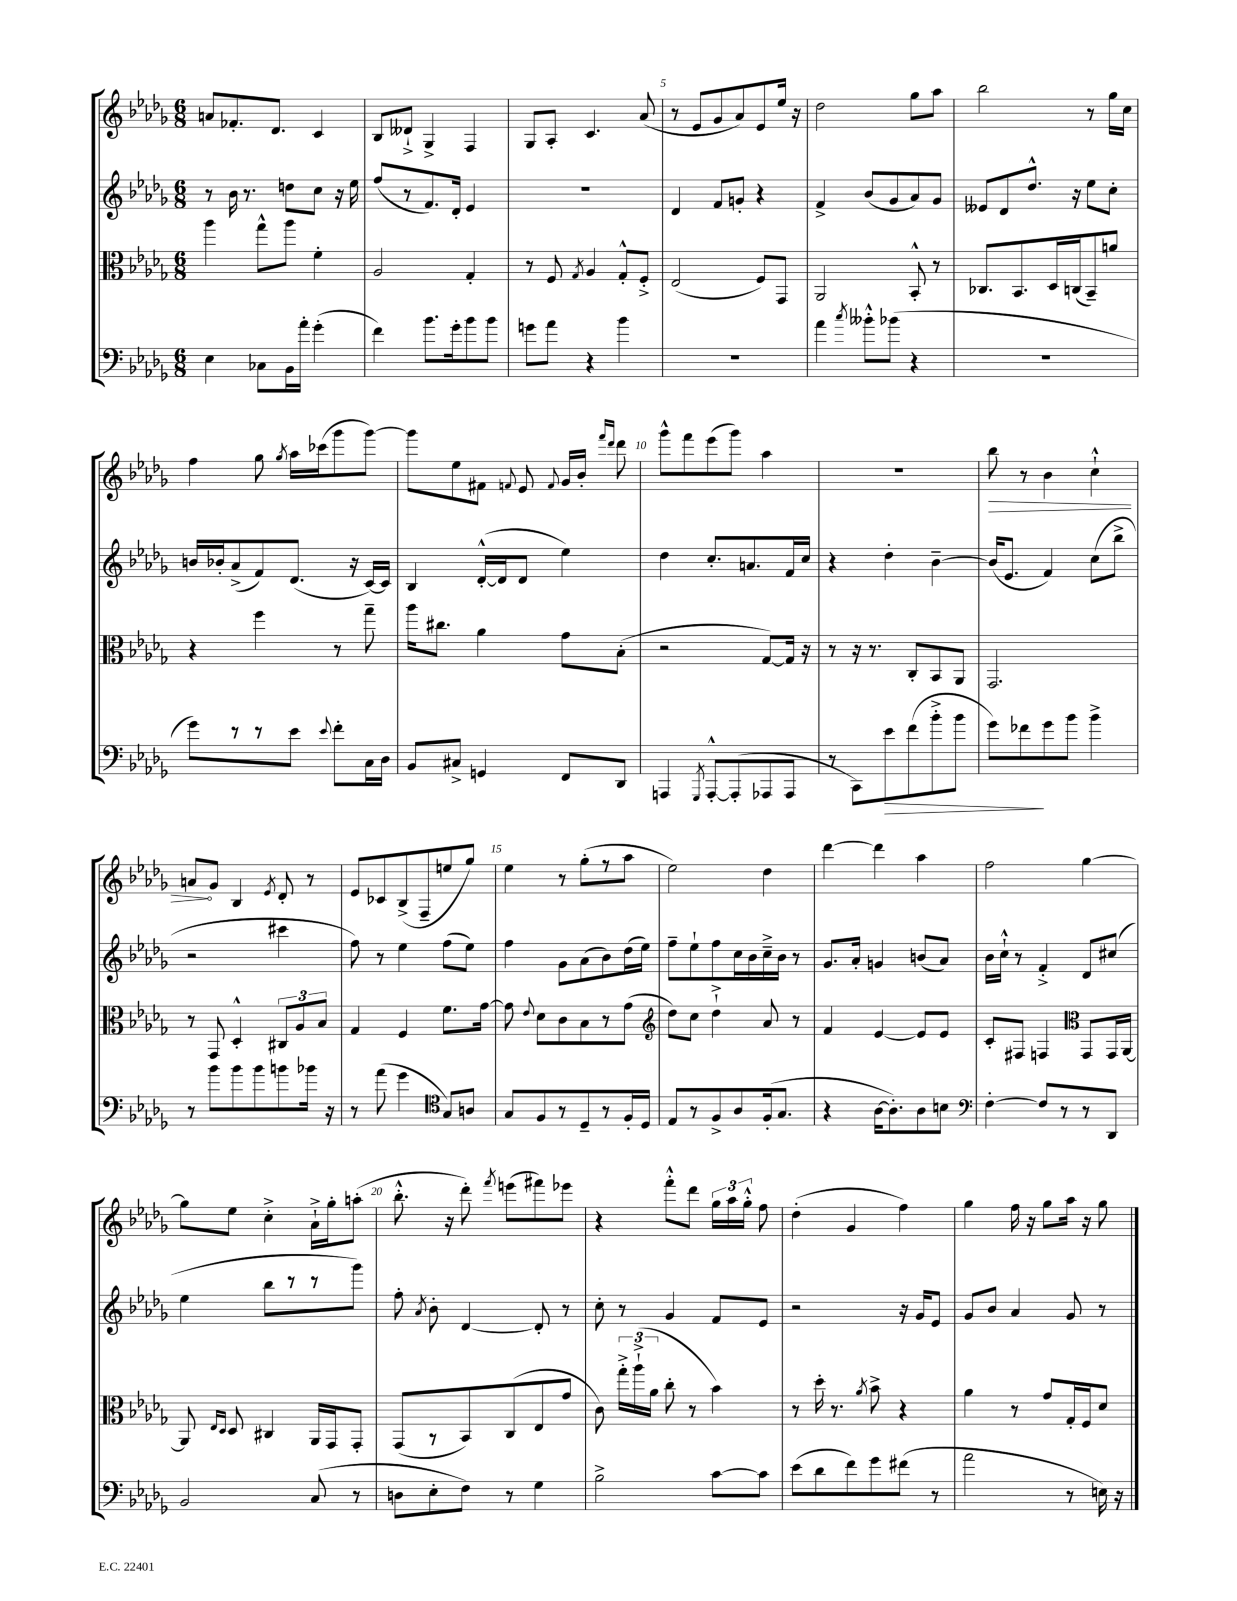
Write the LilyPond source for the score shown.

<<
\new StaffGroup <<
\new Staff = "s0" {
    \clef treble \key des \major \numericTimeSignature \time 6/8
    \autoBeamOff a'8[ fes'8.-. des'8.] c'4 |
    bes8[ deses'8]-!-> ges4-> f4 |
    ges8[ aes8]-. c'4. aes'8( |
    r8 ees'8[ ges'8 aes'8) ees'8 ees''16] r16 |
    des''2 ges''8[ aes''8] |
    bes''2 r8 ges''16[ c''16] |
    f''4 ges''8 \acciaccatura { ges''8 } aes''16[ ces'''16( ges'''8 ges'''8]~) |
    ges'''8[ ees''8 fis'8] \appoggiatura { f'8 } ees'8 \appoggiatura { f'8 } ges'16[ bes'16]-. \grace { f'''16[ des'''16] } des'''8 |
    ges'''8[-^ f'''8 ees'''8( ges'''8]) aes''4 |
    R2. |
    \once \override Hairpin.circled-tip = ##t bes''8\> r8 bes'4 c''4-!-^ |
    a'8[\! ges'8] bes4 \acciaccatura { ees'8 } des'8-. r8 |
    ees'8[ ces'8 bes8->( f8-- e''8 ges''8]) |
    ees''4 r8 ges''8[-.( r8 aes''8] |
    ees''2) des''4 |
    des'''4~ des'''4 aes''4 |
    f''2 ges''4~ |
    ges''8[ ees''8] c''4-.-> aes'16[-!-> ges''16-. a''8]-.( |
    bes''8.-.-^ r16 des'''8-.) \acciaccatura { f'''8 } e'''8[( fis'''8) ees'''8] |
    r4 f'''8[-.-^ des'''8] \tuplet 3/2 { ges''16[ aes''16 ges''16]-.-^ } f''8 |
    des''4-.( ges'4 f''4) |
    ges''4 f''16 r16 ges''8[ aes''16] r16 ges''8 \bar "|." |
}
\new Staff = "s1" {
    \clef treble \key des \major \numericTimeSignature \time 6/8
    \autoBeamOff r8 bes'16 r8. d''8[ c''8] r16 ees''16 |
    f''8[( r8 f'8.) des'16]-. ees'4 |
    R2. |
    des'4 f'8[ g'8]-. r4 |
    f'4-> bes'8[( ges'8 aes'8) ges'8] |
    eeses'8[ des'8 des''8.]-^ r16 ees''8[ c''8]-. |
    b'16[ bes'16-. aes'8->( f'8) des'8.]( r16 c'16[~) c'16] |
    bes4 des'16[~-.-^( des'16 des'8] ees''4) |
    des''4 c''8.[-. a'8. f'16 c''16] |
    r4 des''4-. bes'4~-- |
    bes'16[( ees'8.] f'4) c''8[( bes''8]-> |
    r2 cis'''4 |
    f''8) r8 ees''4 f''8[( ees''8]) |
    f''4 ges'8[ aes'8( bes'8) des''16( ees''16]) |
    f''8[-- ees''8-! f''8 c''16 bes'16 c''16---> bes'16] r8 |
    ges'8.[ aes'16]-. g'4 b'8[( aes'8]) |
    bes'16[ c''16]-!-^ r8 f'4-.-> des'8[ cis''8]( |
    ees''4 bes''8[ r8 r8 ges'''8]) |
    f''8-. \acciaccatura { aes'8 } bes'8-. des'4~ des'8-. r8 |
    c''8-. r8 ges'4 f'8[ ees'8] |
    r2 r16 ges'16[ ees'8] |
    ges'8[ bes'8] aes'4 ges'8 r8 \bar "|." |
}
\new Staff = "s2" {
    \clef alto \key des \major \numericTimeSignature \time 6/8
    \autoBeamOff aes''4 ges''8[-^ aes''8] f'4-. |
    aes2 ges4-. |
    r8 f8 \acciaccatura { ges8 } aes4 ges8[-.-^ f8]-.-> |
    ees2( f8[) ges,8] |
    aes,2 bes,8-.-^ r8 |
    ces8.[ bes,8. des16 c16( bes,8--) a'8] |
    r4 f''4 r8 ges''8-- |
    aes''16[ cis''8.] aes'4 ges'8[ bes8]-.( |
    r2 ges8[~) ges16] r16 |
    r8 r16 r8. c8[-. bes,8 aes,8] |
    ges,2. |
    r8 ges,8 des4-.-^ \tuplet 3/2 { cis8[ aes8 bes8] } |
    ges4 f4 f'8.[ ges'16]~ |
    ges'8 \appoggiatura { ees'8 } des'8[ c'8 bes8 r8 ges'8]( |
    \clef treble des''8[) c''8] des''4-!-> aes'8 r8 |
    f'4 ees'4~ ees'8[ ees'8] |
    c'8[-. fis8] f4 \clef alto ges,8[ ges,16 aes,16]~ |
    aes,8 \grace { ees16[ des16] } des8 cis4 aes,16[ ges,16 ges,8]-. |
    ges,8[( r8 bes,8) c8( ees8 ges'8] |
    c'8) \tuplet 3/2 { ges''16[-.-> aes''16-!->( aes'16] } c''8-. r8 bes'4) |
    r8 des''16-. r8. \acciaccatura { aes'8 } bes'8-> r4 |
    aes'4 r8 ges'8[ ges16-. f16 des'8] \bar "|." |
}
\new Staff = "s3" {
    \clef bass \key des \major \numericTimeSignature \time 6/8
    \autoBeamOff ees4 ces8[ bes,16 aes'16]-. ges'4-.( |
    f'4) bes'8.[ ges'16-. bes'8 bes'8] |
    g'8[ aes'8] r4 bes'4 |
    R2. |
    aes'4 \acciaccatura { c''8 } beses'8[-.-^ bes'8]( r4 |
    R2. |
    ges'8[) r8 r8 ees'8] \appoggiatura { ees'8 } f'8[-. c16 des16] |
    bes,8[ cis8]-> g,4 f,8[ des,8] |
    a,,4 \acciaccatura { ges,,8 } a,,8[~-.-^ a,,8-.( aes,,8 aes,,8] |
    r8 c,8[) ees'8\> f'8( bes'8-.-> bes'8] |
    ges'8[) fes'8\! ges'8 bes'8] bes'4-> |
    r8 bes'8[ bes'8 bes'8 b'8 bes'16] r16 |
    r8 aes'8( ges'4 \clef tenor ges8[) a8] |
    ges8[ f8 r8 des8-- r8 f16-. des16] |
    ees8[ r8 f8-> aes8 f16-.( ges8.] |
    r4 aes16[~ aes8.-.) aes8 b8] |
    \clef bass f4~-. f8[ r8 r8 des,8] |
    bes,2 c8( r8 |
    d8[ ees8-. f8]) r8 ges4 |
    bes2-> c'8[~ c'8] |
    ees'8[( des'8 f'8) ges'8 fis'8]( r8 |
    aes'2 r8 e16) r16 \bar "|." |
}
>>
>>
\layout { \context { \Score currentBarNumber = #2 \override BarNumber.break-visibility = ##(#f #t #t) barNumberVisibility = #(every-nth-bar-number-visible 5) } }
